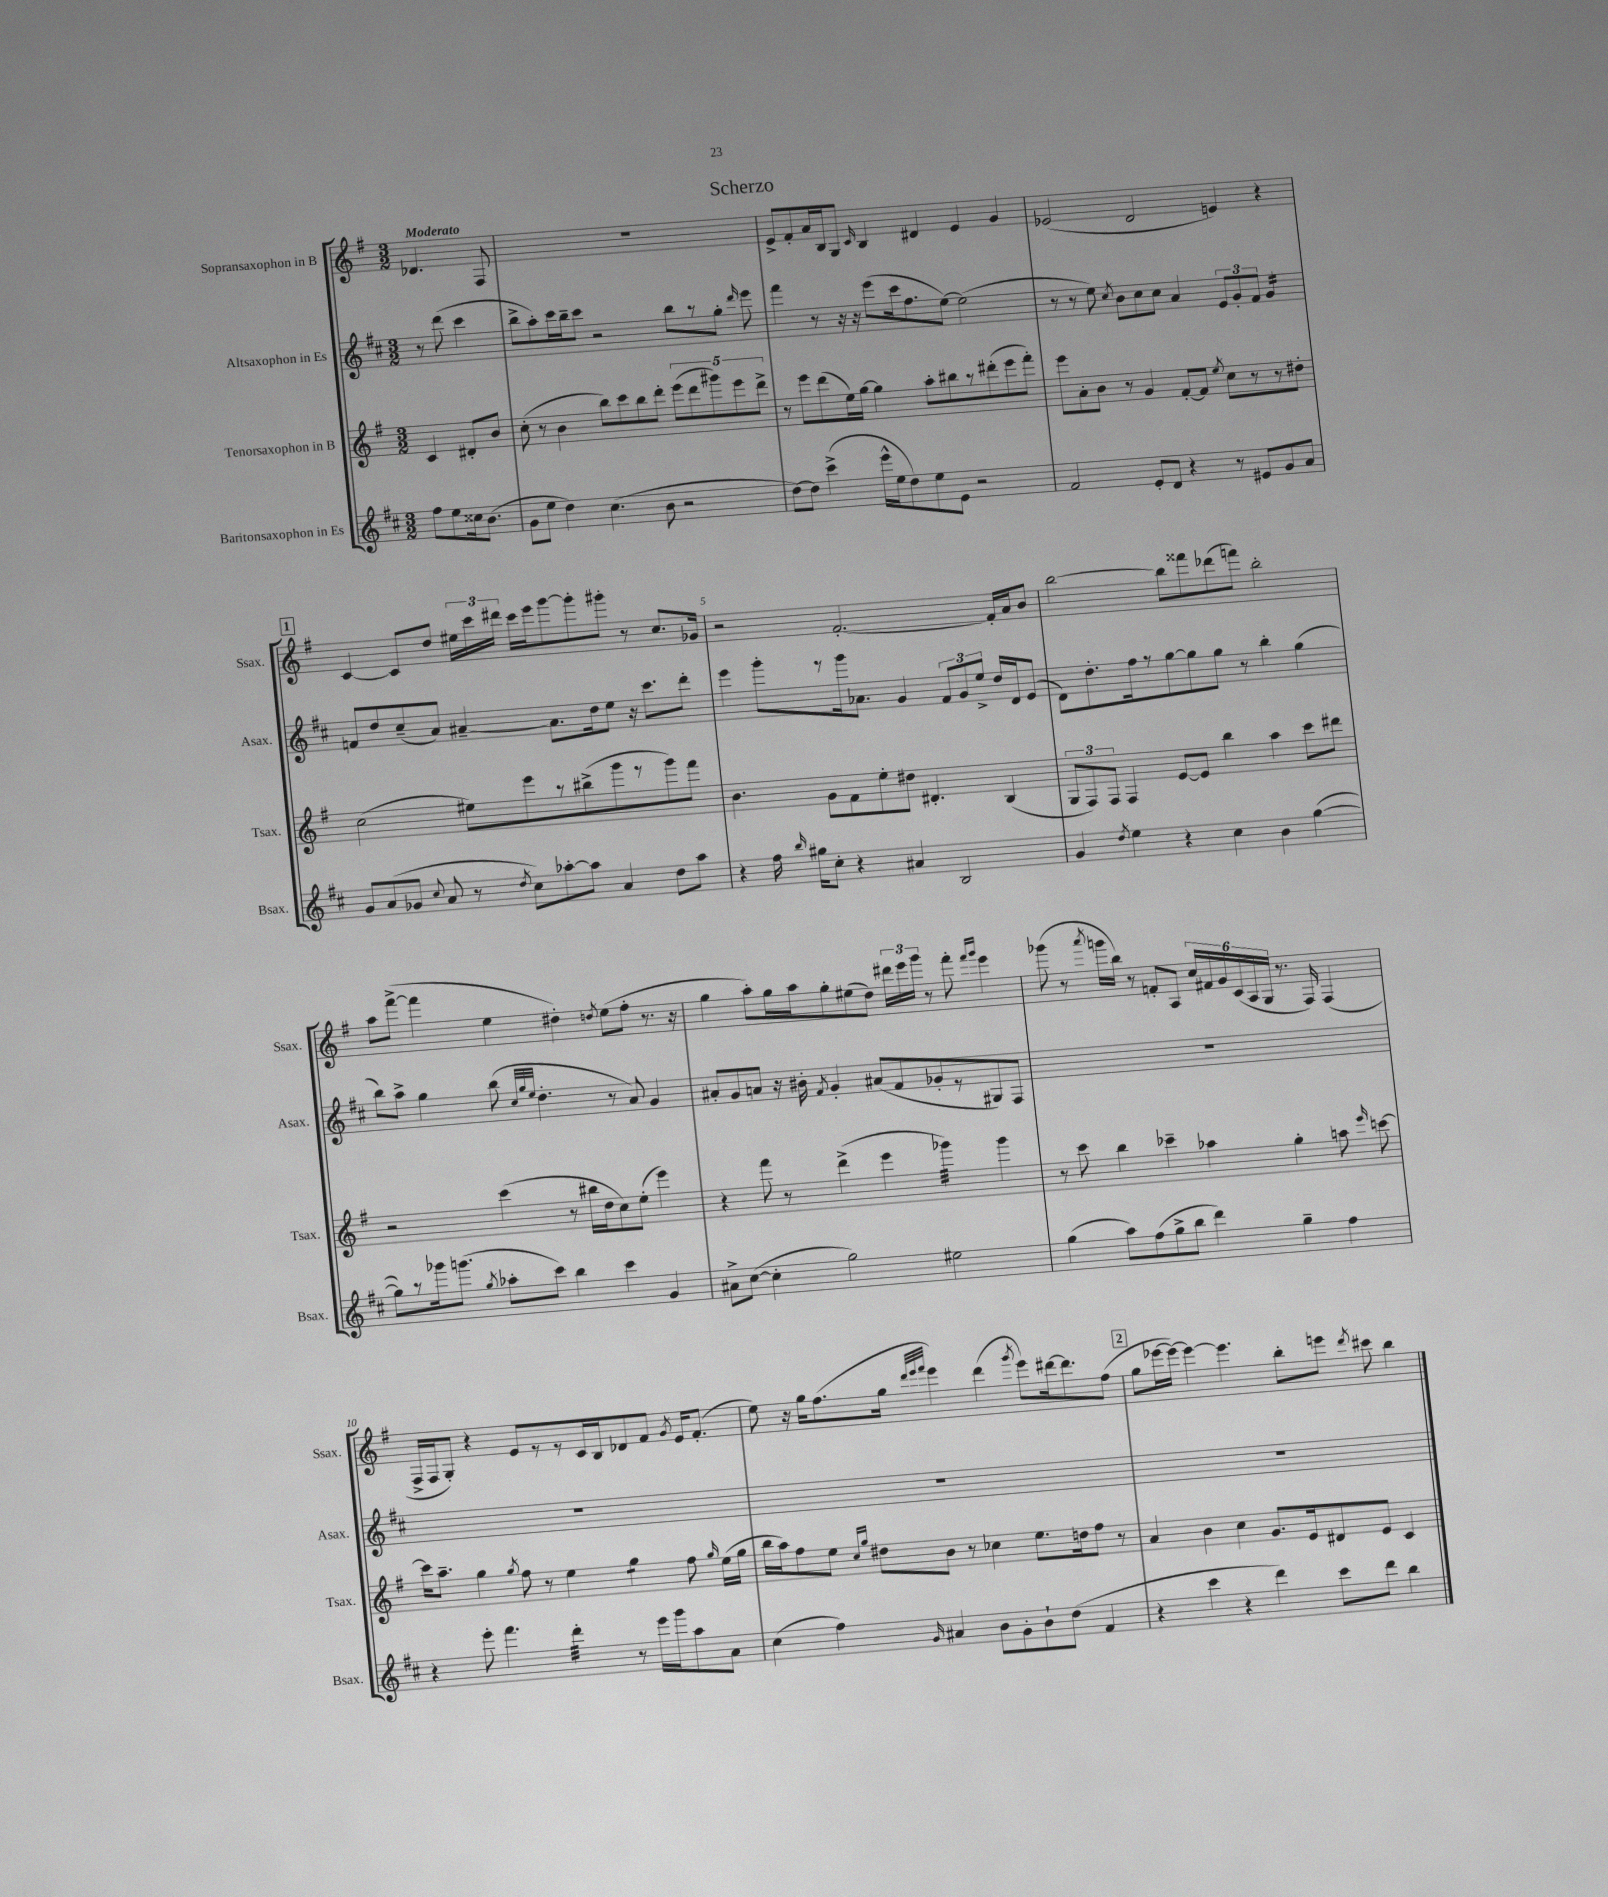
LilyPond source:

\header { title = "Scherzo" }
<<
\new StaffGroup <<
\new Staff = "s0" \with { instrumentName = "Sopransaxophon in B" shortInstrumentName = "Ssax." } {
    \clef treble \key g \major \numericTimeSignature \time 3/2 \partial 2 \tempo "Moderato"
    \autoBeamOff des'4. fis8 |
    R1. |
    e'8[-> fis'8-. a'16 b16 g8] \grace { c'16 } b4 dis'4 e'4 g'4 |
    ees'2( d'2 e'4) r4 |
    \mark \markup { \box "1" } c'4~ c'8[ d''8] \tuplet 3/2 { eis''16[ c'''16 dis'''16] } c'''16[ e'''16 g'''8~ g'''8-. gis'''8]-. r8 c''8.[ ges'16] |
    r2 fis'2.~-. fis'16[-. a'16 b'8] |
    b''2~ b''8[ fisis'''8 des'''8( f'''8]) b''2-. |
    a''8[ fis'''8]~->( fis'''4 e''4 dis''4-.) \acciaccatura { d''8 } e''8[( fis''8]-. r8. r16 |
    g''4 a''8[-.) g''16 a''16 g''8-. eis''8( d''8]) \tuplet 3/2 { dis'''16[ e'''16 g'''16] } r8 fis'''8-. \grace { fis'''16[ g'''16] } e'''4 |
    ges'''8( r8 \acciaccatura { a'''8 } g'''16[ b''16]) r8 f'8[-. a8] \tuplet 6/4 { c''16[ fis'16 g'16 c'16( a16 g16] } r8. fis16) fis4( |
    fis16[-> fis16 g8]-.) r4 e'8[ r8 r8 c'16 b16 des'8 fis'8] \acciaccatura { g'8 } e'16[ fis'8.]-.( |
    e''8) r16 g''16[ fis''8.( g''16] \grace { d'''32[ e'''32 fis'''32] } e'''4) d'''4( \acciaccatura { g'''8 } e'''8[) dis'''16~ dis'''8. fis''8]( |
    \mark \markup { \box "2" } g''8[ ees'''16~ ees'''16]~) ees'''4~ ees'''4. b''8[-. e'''8] \acciaccatura { d'''8 } cis'''8 b''4 \bar "|." |
}
\new Staff = "s1" \with { instrumentName = "Altsaxophon in Es" shortInstrumentName = "Asax." } {
    \clef treble \key d \major \numericTimeSignature \time 3/2 \partial 2
    \autoBeamOff r8 d'''8( cis'''4 |
    b''8[-> a''8-.) cis'''16 b''16-- cis'''8] r2 b''8[ r8 g''8]-. \grace { d'''16 } e'''8 |
    fis'''4 r8 r16 r16 e'''8[( cis'''16 fis''8. e''8]~) e''2( |
    r8 r8 e''8) \acciaccatura { cis''8 } b'8[ cis''8 cis''8] a'4 \tuplet 3/2 { e'8[ g'8-. fis'8] } g'4:16 |
    \mark \markup { \box "1" } f'8[ d''8 cis''8--( a'8]) ais'4~-- ais'8.[ d''16 e''8] r16 cis'''8.[ d'''8]-. |
    e'''4 g'''8[-. r8 g'''16 aes'8.] g'4 \tuplet 3/2 { fis'8[ g'8 e''8]-> } d''16[ d'16 e'8]( |
    d'8[) d''8.-. fis''16 r8 g''8~ g''8 g''8] r8 b''4-. g''4( |
    b''8[) a''8]-> g''4 b''8( \grace { cis''32[ g''32 e''32] } d''4.-. r8 a'8) g'4 |
    ais'8[-. g'8 a'8] r16 bis'16-. \acciaccatura { fis'8 } g'4-. ais'8[( fis'8 ges'8-. r8 gis8) fis8] |
    R1. |
    R1. |
    R1. |
    \mark \markup { \box "2" } R1. \bar "|." |
}
\new Staff = "s2" \with { instrumentName = "Tenorsaxophon in B" shortInstrumentName = "Tsax." } {
    \clef treble \key g \major \numericTimeSignature \time 3/2 \partial 2
    \autoBeamOff c'4 dis'8[-. b'8] |
    c''8-.( r8 b'4 b''8[) c'''8 b''8 d'''8]-. \tuplet 5/4 { e'''8[( d'''8 gis'''8) e'''8 d'''8]-> } |
    r8 e'''8[ d'''8( e''16) g''16]~ g''4 a''8[-. bis''8 r8 dis'''8-.( e'''8 fis'''8]-.) |
    e'''8[ a'8-. b'8] r8 g'4 fis'8[~-. fis'8] \acciaccatura { e''8 } c''8[ r8 r8 dis''8]-. |
    \mark \markup { \box "1" } c''2( eis''8[) e'''8 r8 bis''8->( g'''8 r8 g'''8) fis'''8] |
    b'4. g'8[ fis'8 e''8-. dis''8] dis'4.-. b4( |
    \tuplet 3/2 { g8[ fis8) fis8] } fis4 e'8[~ e'8] b''4 a''4 c'''8[ dis'''8] |
    r2 c'''4( r8 bis''16[ d''16 c''8) e''8]-.( e'''4) |
    r4 fis'''8 r8 d'''4->( e'''4 ges'''4:32) ges'''4 |
    r8 c'''8 b''4 ces'''4-- aes''4 g''4-. a''8 \grace { e'''16 } c'''8~ |
    c'''16[ a''8.]-- g''4 \acciaccatura { g''8 } fis''8 r8 e''4 g''4:8 fis''8 \grace { g''16 } e''16[( g''16] |
    b''16[ a''16) fis''8 e''8] \grace { c''16[ g''16] } dis''8[ b'8] r8 ces''4 e''8.[ d''16 fis''8] r8 |
    \mark \markup { \box "2" } a'4 b'4 c''4 g'8.[ e'16 dis'8 e'8] c'4 \bar "|." |
}
\new Staff = "s3" \with { instrumentName = "Baritonsaxophon in Es" shortInstrumentName = "Bsax." } {
    \clef treble \key d \major \numericTimeSignature \time 3/2 \partial 2
    \autoBeamOff fis''8[ e''8 cisis''16 b'8.]( |
    g'8[ e''8] d''4) cis''4.( b'8 r2 |
    d''8[~) d''8] cis'''4->( e'''16[-^ e''16 d''8) e''8 e'8] r2 |
    fis'2 e'8[-. d'8] r4 r8 eis'8[ g'8 a'8] |
    \mark \markup { \box "1" } g'8[ a'8( ges'8] \appoggiatura { cis''8 } a'8 r8 \acciaccatura { d''8 } cis''8[) aes''8~-. aes''8] a'4 d''8[ aes''8] |
    r4 fis''16 \grace { b''16 } gis''16[ cis''8]-. r4 ais'4 b2 |
    g'4 \acciaccatura { d''8 } e''4 r4 cis''4 b'4 g''4~( |
    g''8[) r8 ges'''16 g'''8.]( \acciaccatura { g''8 } aes''8[-. cis'''8]) b''4 cis'''4 g'4 |
    ais'8[-> cis''8]~( cis''4-. g''2) eis''2 |
    g''4( a''8[) fis''8( g''8-> b''8] d'''4) g''4-- fis''4 |
    r4 e'''8-. fis'''4. d'''4:32-. r8 e'''16[ g'''16 a''8 a'8] |
    cis''4( fis''4) \grace { g'16 } ais'4 b'8[ g'8-. b'8-! d''8]( fis'4 |
    \mark \markup { \box "2" } r4 cis'''4 r4 d'''4) cis'''8[ d'''8] b''4 \bar "|." |
}
>>
>>
\layout { \context { \Score \override BarNumber.break-visibility = ##(#f #t #t) barNumberVisibility = #(every-nth-bar-number-visible 5) } }
